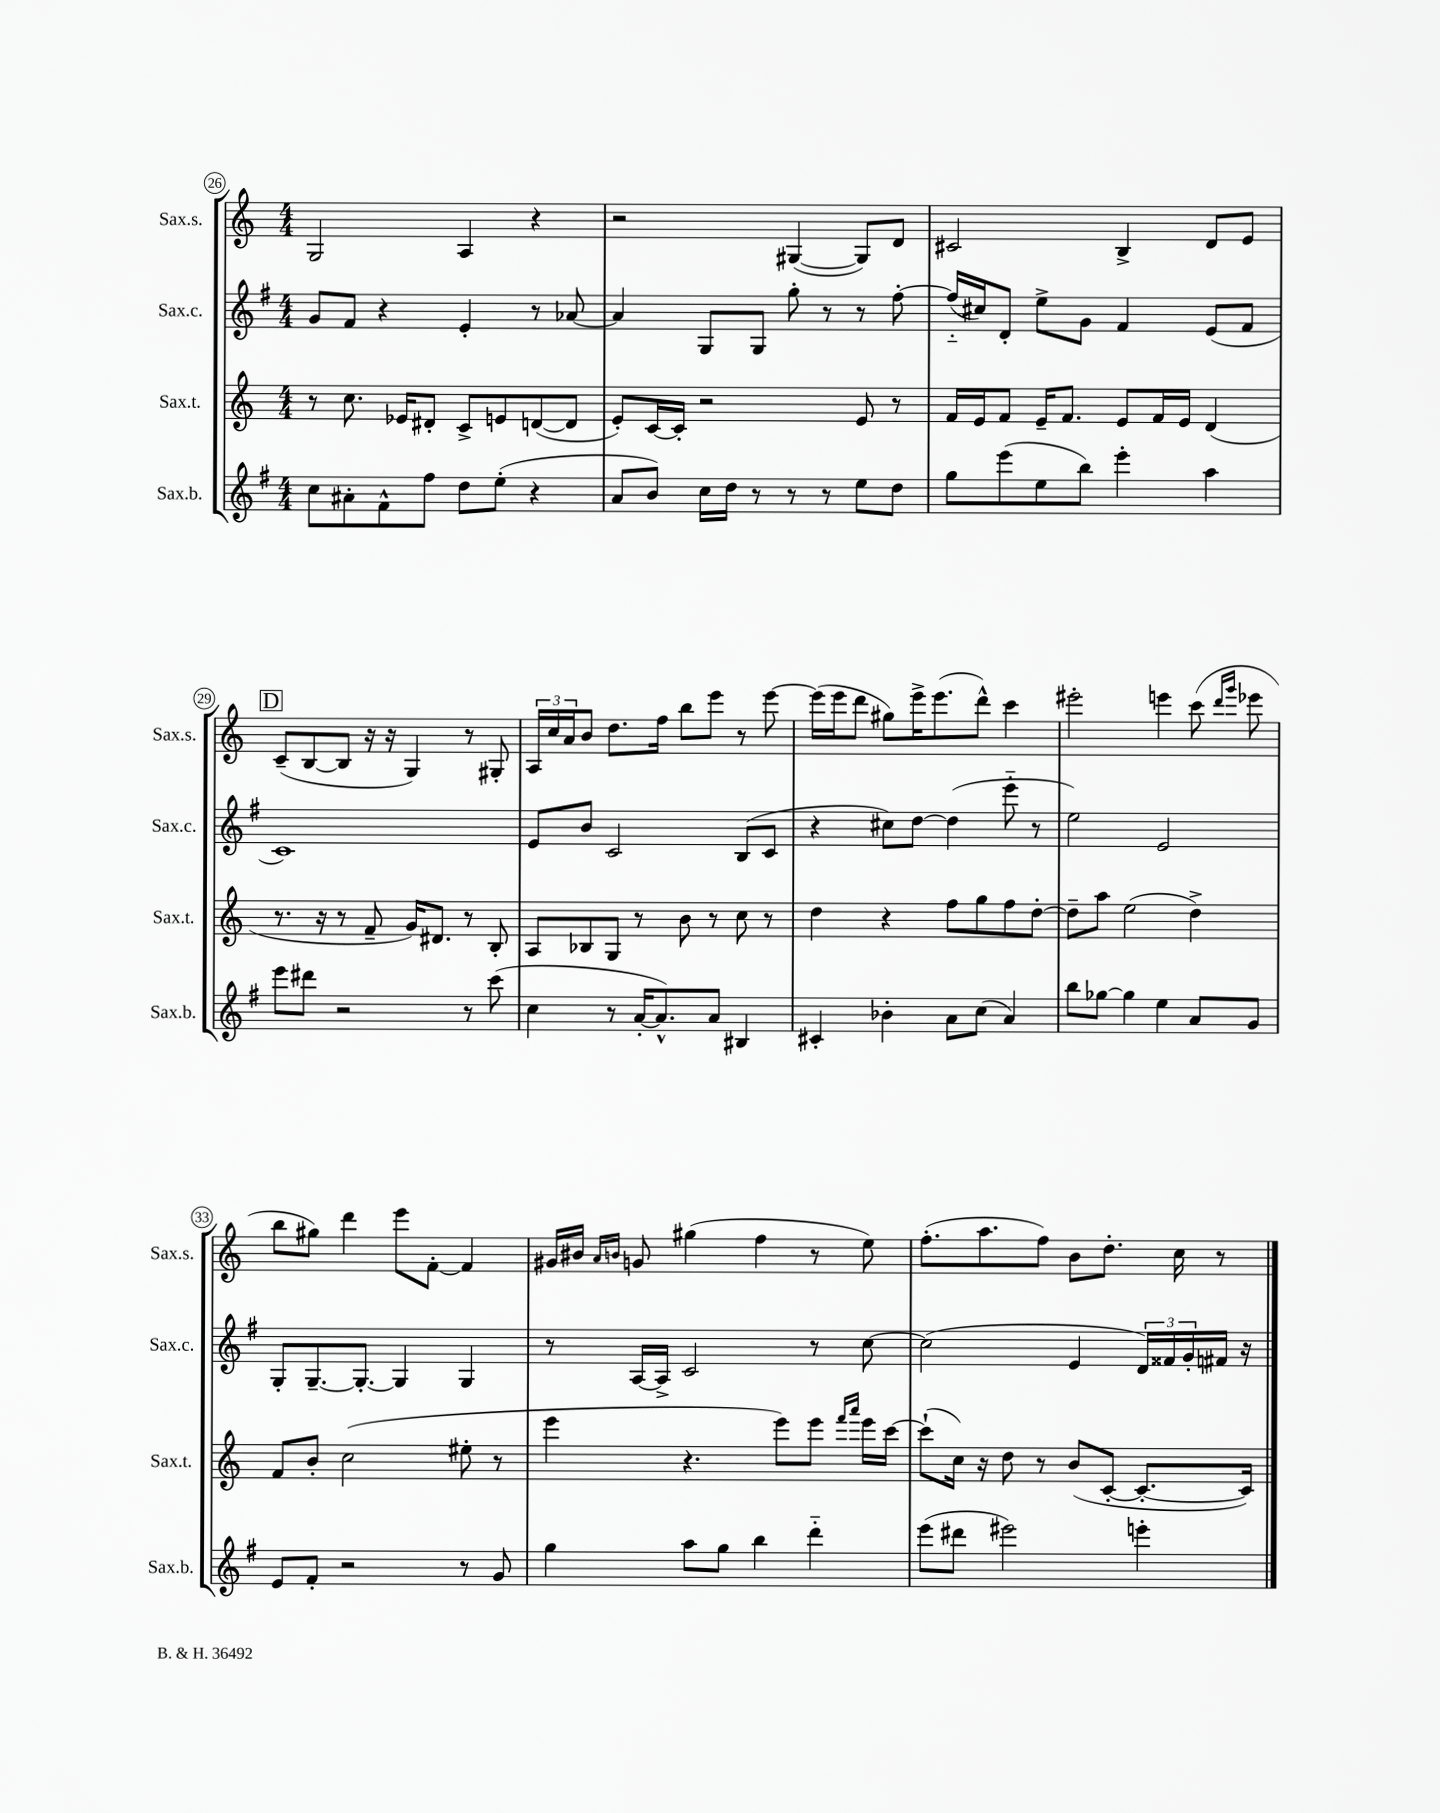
<<
\new StaffGroup <<
\new Staff = "s0" \with { instrumentName = "Sax.s." shortInstrumentName = "Sax.s." } {
    \clef treble \key c \major \numericTimeSignature \time 4/4
    g2 a4 r4 |
    r2 gis4~( gis8) d'8 |
    cis'2 b4-> d'8 e'8 |
    \mark \markup { \box "D" } c'8--( b8~ b8 r16 r16 g4) r8 gis8-. |
    \tuplet 3/2 { a16 c''16 a'16 } b'8 d''8. f''16 b''8 e'''8 r8 e'''8~ |
    e'''16( e'''16 d'''8 gis''8) e'''16-> e'''8.( d'''8-^) c'''4 |
    eis'''2-. e'''4 c'''8( \grace { d'''16 g'''16 } ees'''8 |
    b''8 gis''8) d'''4 e'''8 f'8~-. f'4 |
    gis'16 bis'16 \grace { a'16 b'16 } g'8 gis''4( f''4 r8 e''8) |
    f''8.-.( a''8. f''8) b'8 d''8.-. c''16 r8 \bar "|." |
}
\new Staff = "s1" \with { instrumentName = "Sax.c." shortInstrumentName = "Sax.c." } {
    \clef treble \key g \major \numericTimeSignature \time 4/4
    g'8 fis'8 r4 e'4-. r8 aes'8~ |
    aes'4 g8 g8 g''8-. r8 r8 fis''8~-. |
    fis''16-_( cis''16) d'8-. e''8-> g'8 fis'4 e'8( fis'8 |
    \mark \markup { \box "D" } c'1) |
    e'8 b'8 c'2 b8( c'8 |
    r4 cis''8) d''8~ d''4( e'''8-_ r8 |
    e''2) e'2 |
    g8-. g8.~-- g8.~-. g4 g4 |
    r8 a16~ a16-> c'2 r8 c''8~ |
    c''2( e'4 \tuplet 3/2 { d'16) fisis'16 g'16-. } fis'16 r16 \bar "|." |
}
\new Staff = "s2" \with { instrumentName = "Sax.t." shortInstrumentName = "Sax.t." } {
    \clef treble \key c \major \numericTimeSignature \time 4/4
    r8 c''8. ees'16 dis'8-. c'8-> e'8 d'8~( d'8 |
    e'8-.) c'16~ c'16-. r2 e'8 r8 |
    f'16 e'16 f'8 e'16-- f'8. e'8 f'16 e'16 d'4( |
    \mark \markup { \box "D" } r8. r16 r8 f'8-- g'16) dis'8. r8 b8-. |
    a8 bes8 g8 r8 b'8 r8 c''8 r8 |
    d''4 r4 f''8 g''8 f''8 d''8~-. |
    d''8-- a''8 e''2( d''4->) |
    f'8 b'8-. c''2( eis''8-. r8 |
    e'''4 r4. e'''8) e'''8 \grace { f'''16 a'''16 } e'''16 c'''16~ |
    c'''8-!( c''16) r16 d''8 r8 b'8( c'8~-. c'8.~-. c'16) \bar "|." |
}
\new Staff = "s3" \with { instrumentName = "Sax.b." shortInstrumentName = "Sax.b." } {
    \clef treble \key g \major \numericTimeSignature \time 4/4
    c''8 ais'8-. fis'8-^ fis''8 d''8 e''8-.( r4 |
    a'8 b'8) c''16 d''16 r8 r8 r8 e''8 d''8 |
    g''8 e'''8( e''8 b''8) e'''4-. a''4 |
    \mark \markup { \box "D" } e'''8 dis'''8 r2 r8 c'''8( |
    c''4 r8 a'16~-. a'8.-^) a'8 bis4 |
    cis'4-. bes'4-. a'8 c''8( a'4) |
    b''8 ges''8~ ges''4 e''4 a'8 g'8 |
    e'8 fis'8-. r2 r8 g'8 |
    g''4 a''8 g''8 b''4 d'''4-_ |
    e'''8( dis'''8 eis'''2) e'''4-. \bar "|." |
}
>>
>>
\layout { \context { \Score currentBarNumber = #26 \override BarNumber.stencil = #(make-stencil-circler 0.1 0.3 ly:text-interface::print) } }
